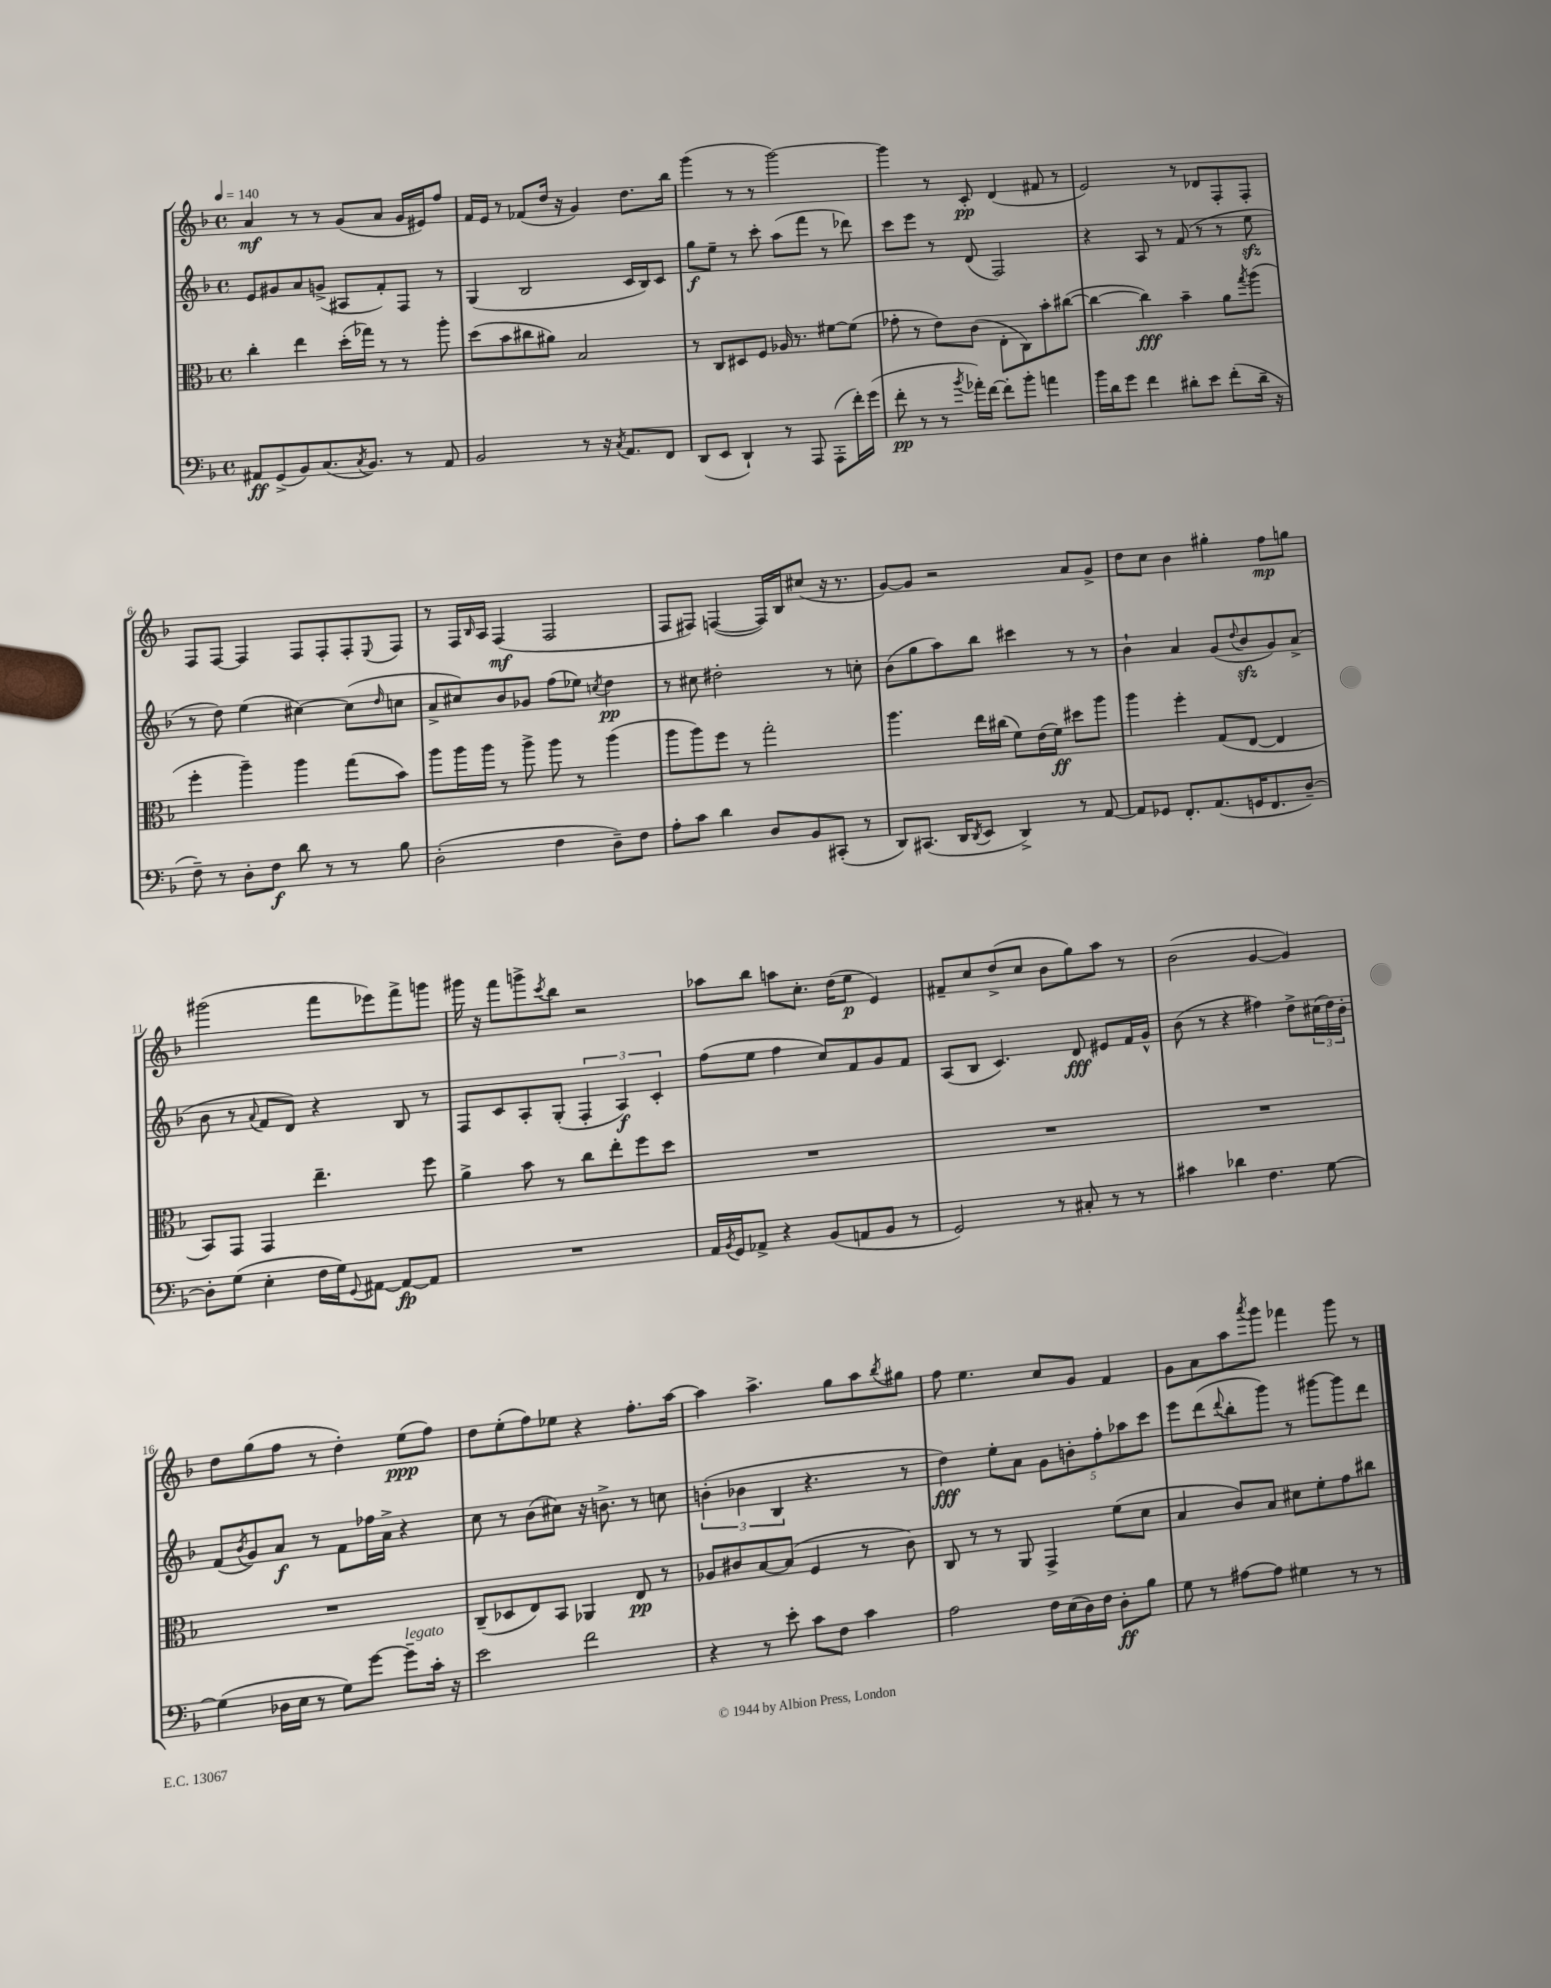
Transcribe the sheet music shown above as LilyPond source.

<<
\new StaffGroup <<
\new Staff = "s0" {
    \clef treble \key f \major \defaultTimeSignature \time 4/4 \tempo 4 = 140
    a'4\mf r8 r8 g'8( a'8 g'16 eis'16) f''8 |
    f'16 e'16 r8 fes'8( d''16 r16 g'4) d''8. bes''16 |
    g'''4( r8 r8 g'''2~) |
    g'''4 r8 c'8-.\pp d'4( fis'8 r8 |
    e'2) r8 des'8 f8-. f8-. |
    f8 f8~ f4 f8 f8-. f8-. \appoggiatura { e8 } f8 |
    r8 f16 \grace { bes16 } a16 f4\mf( f2 |
    f8 fis8) f4~( f16) bes16 cis''8( r16 r8. |
    g'8~) g'8 r2 a'8 g'8-> |
    d''8 c''8 bes'4 gis''4-. f''8\mp g''8 |
    gis'''2( f'''8 ees'''8) f'''8-> g'''8 |
    gis'''16 r16 f'''8 g'''8-> \acciaccatura { c'''8 } bes''8 r2 |
    aes''8 bes''8 a''8 c''8.-. d''16( e''8\p e'4) |
    fis'8-- c''8 d''8->( c''8 bes'8 g''8) a''8 r8 |
    bes'2( g'4~ g'4) |
    d''8 g''8( f''8 r8 d''4-.) e''8\ppp( f''8) |
    d''8 e''8-.( f''8) ees''8 r4 f''8.-. a''16~ |
    a''4 a''4.-> g''8 a''8 \acciaccatura { bes''8 } gis''8 |
    f''8 e''4. c''8 g'8 f'4 |
    g'8 a'8 a''8 \acciaccatura { a'''8 } g'''8 fes'''4 g'''8 r8 \bar "|." |
}
\new Staff = "s1" {
    \clef treble \key f \major \defaultTimeSignature \time 4/4
    e'8 gis'8 a'8 g'8->( ais8 f'8-.) f8 r8 |
    g4( bes2 c'16 bes16) c'8 |
    g''8\f e''8-- r8 c'''8-. a''8( f'''8 r8 des'''8) |
    c'''8 e'''8 r8 d'8( f2) |
    r4 a8 r8 f'8( r8 r8 e''8\sfz |
    r8 d''8) e''4( cis''4~) cis''8( \grace { d''16 } c''8 |
    a'8-> cis''8) bes'8 ges'8 f''8( ees''8) \acciaccatura { c''8 } d''4\pp |
    r8 cis''8 dis''2-. r8 c''8-. |
    bes'8( g''8 a''8) bes''8 cis'''4 r8 r8 |
    bes'4-! a'4 g'8( \appoggiatura { d''8 } bes'8\sfz g'8) a'8->( |
    bes'8 r8 \appoggiatura { a'8 } f'8 d'8) r4 bes8 r8 |
    f8 c'8 a8-. g8-.( \tuplet 3/2 { f4-. a4\f) c'4-. } |
    f''8( e''8 f''4 c''8) f'8 g'8 f'8 |
    a8( bes8 c'4.) d'8\fff eis'8 f'16 g'16-^ |
    bes'8( r8 r4 fis''4) d''8-> \tuplet 3/2 { cis''16( d''16) bes'16-. } |
    f'8( \acciaccatura { bes'8 } g'8) a'8\f r8 f'8 fes''16 a'16-> r4 |
    c''8 r8 bes'8( cis''8) r16 b'8.-> r8 c''8 |
    \tuplet 3/2 { b'4-.( bes'4 bes4 } r4. r8 |
    d''4\fff) e''8-. a'8 \tuplet 5/4 { g'8 b'8-. f''8-. aes''8 c'''8 } |
    e'''8 d'''8( \appoggiatura { d'''8 } bes''8-. g'''8) r8 gis'''8~ gis'''8 d'''8 \bar "|." |
}
\new Staff = "s2" {
    \clef alto \key f \major \defaultTimeSignature \time 4/4
    c''4-. e''4 d''16-.( ges''16) r8 r8 a''8-. |
    d''8( bes'8 cis''8 ais'8) bes2 |
    r8 c8 dis8 f8 aes16 r8. fis'8~ fis'8( |
    ges'8-. r8 e'8) c'8( e8-. c8) bes'8-. cis''8~( |
    cis''4~ cis''4\fff) bes'4-- a'8 \acciaccatura { g''8 } a''8( |
    f''4-. a''4--) a''4 g''8( bes'8) |
    a''8 a''16 a''16 r8 a''8-> a''8 r8 a''4( |
    a''8 a''8) f''8 r8 g''2-. |
    a''4. e''16 cis''16( f'8) e'16( f'16\ff) dis''8 a''8 |
    a''4 f''4-. g8( e8~ e4 |
    bes,8) g,8 g,4 e''4.-- f''8 |
    a'4-> bes'8 r8 c''8 e''8-. f''8 d''8 |
    R1 |
    R1 |
    R1 |
    R1 |
    c8--( des8 e8) bes,8 aes,4 e8\pp r8 |
    aes8 cis'8 bes8~ bes8( f4 r8 cis'8) |
    c8 r8 r8 a,8 g,4-> f'8( d'8 |
    bes4 c'8) bes8 dis'8 f'8-. g'8 cis''8 \bar "|." |
}
\new Staff = "s3" {
    \clef bass \key f \major \defaultTimeSignature \time 4/4
    ais,8\ff g,8->( bes,8) c8.( \acciaccatura { c8 } bes,8.) r8 ais,8 |
    bes,2 r8 r16 \acciaccatura { c8 } a,8. f,8 |
    d,8( e,8 d,4-!) r8 a,,8 a,,8-.( f'16-.) g'16( |
    f'8-.\pp r8 r8 \acciaccatura { bes'8 } aes'16-.) f'16~ f'8-. bes'8-. a'4 |
    bes'16 d'16 g'8 f'4 dis'8-. e'8 f'8-.( dis'16-- r16 |
    f8--) r8 d8-. f8\f d'8 r8 r8 bes8 |
    d2-.( f4 d8--) f8 |
    a8-. c'8 d'4 d8 bes,8 cis,8-.( r8 |
    d,8) cis,8.( d,16 \acciaccatura { d,8 } e,8 d,4->) r8 a,8~ |
    a,8 ges,8 f,8.-. a,8.( g,16 f,8. d8~--) |
    d8-. g8( e4-. f16 g16) \appoggiatura { g,8 } ais,8~ ais,8~\fp ais,8 |
    R1 |
    a,16 \acciaccatura { bes,8 } g,16 aes,8-> r4 bes,8( a,8 bes,8 r8 |
    g,2) r8 cis8-. r8 r8 |
    cis'4 des'4 f4. g8~ |
    g4( des16 e16 r8 g8) g'8~ g'8--^\markup { \italic "legato" } c'16-. r16 |
    e'2 f'2 |
    r4 r8 e'8-. c'8 f8 c'4 |
    a2 f16 e16( d16) f16 d8-.\ff bes8 |
    g8 r8 ais8~ ais8 gis4 r8 r8 \bar "|." |
}
>>
>>
